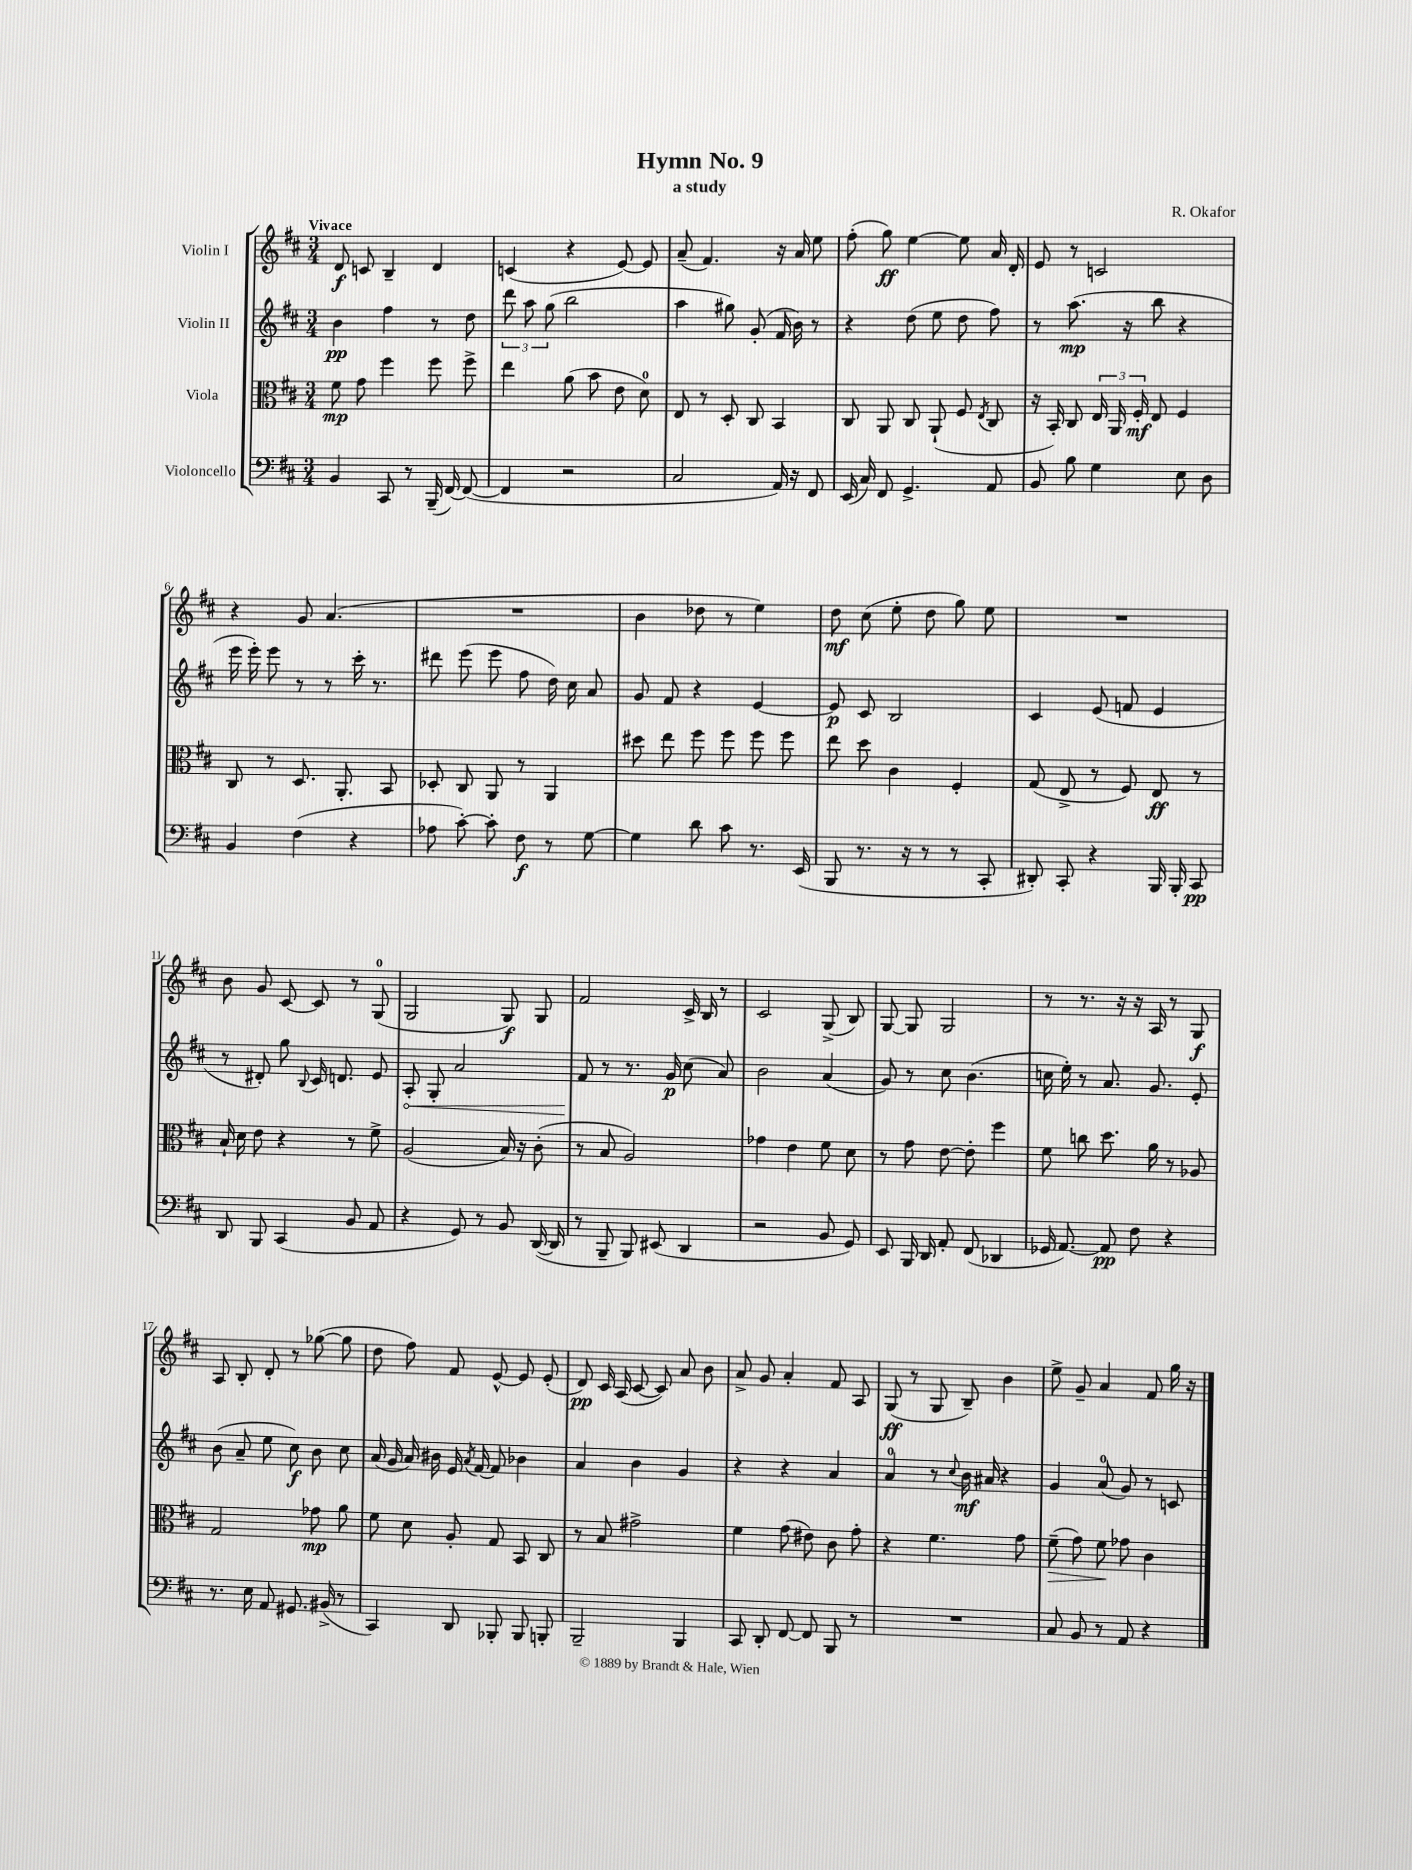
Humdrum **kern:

**kern	**dynam	**kern	**dynam	**kern	**dynam	**kern	**dynam
*part4	*part4	*part3	*part3	*part2	*part2	*part1	*part1
*staff4	*staff4	*staff3	*staff3	*staff2	*staff2	*staff1	*staff1
*I"Violoncello	*	*I"Viola	*	*I"Violin II	*	*I"Violin I	*
*clefF4	*	*clefC3	*	*clefG2	*	*clefG2	*
*k[f#c#]	*	*k[f#c#]	*	*k[f#c#]	*	*k[f#c#]	*
*M3/4	*	*M3/4	*	*M3/4	*	*M3/4	*
=1	=1	=1	=1	=1	=1	=1	=1
!	!	!	!	!	!	!LO:TX:a:B:t=Vivace	!
4BB/	.	8f#\	mp	4b\	pp	8d/	f
.	.	8g\	.	.	.	8cn/	.
8CC#/	.	4ff#\	.	4ff#\	.	4B~/	.
8r	.	.	.	.	.	.	.
(16BBB~/	.	8ff#\	.	8r	.	4d/	.
[16FF#/)	.	.	.	.	.	.	.
(8FF#/_	.	8ff#^\	.	8dd\	.	.	.
=2	=2	=2	=2	=2	=2	=2	=2
4FF#/]	.	4ee\	.	12ddd\	.	(4cn/	.
.	.	.	.	12aa\	.	.	.
.	.	.	.	(12gg\	.	.	.
2r	.	(8a\	.	2bb\	.	4r	.
.	.	8b\	.	.	.	.	.
.	.	8e\	.	.	.	[8e/)	.
.	.	8d\)	.	.	.	8e/]	.
=3	=3	=3	=3	=3	=3	=3	=3
2C#/	.	8E/	.	4aa\	.	(8a~/	.
.	.	8r	.	.	.	4.f#/)	.
.	.	8D'/	.	8gg#X\)	.	.	.
.	.	8C#/	.	(8g'/	.	.	.
16AA/)	.	4BB/	.	16f#/	.	16r	.
16r	.	.	.	16b\)	.	16a/	.
8FF#/	.	.	.	8r	.	8ee\	.
=4	=4	=4	=4	=4	=4	=4	=4
(16EE/	.	8C#/	.	4r	.	(8ff#'\	.
16C#/)	.	.	.	.	.	.	.
8FF#/	.	8AA/	.	.	.	8gg\)	ff
4.GG^/	.	8C#/	.	(8dd\	.	[4ee\	.
.	.	(8AA`/	.	8ee\	.	.	.
.	.	8F#/	.	8dd\	.	8ee\]	.
.	.	8qE/	.	.	.	.	.
8AA/	.	8C#/	.	8ff#\)	.	16a/	.
.	.	.	.	.	.	16d'/	.
=5	=5	=5	=5	=5	=5	=5	=5
8BB/	.	16r	.	8r	.	8e/	.
.	.	16BB'/)	.	.	.	.	.
8B\	.	8C#/	.	(8.aa\	mp	8r	.
4G\	.	24E/	.	.	.	2cn/	.
.	.	24AA/	.	.	.	.	.
.	.	.	.	16r	.	.	.
.	.	24F#'/	mf	.	.	.	.
.	.	8E/	.	8bb\	.	.	.
8E\	.	4F#/	.	4r	.	.	.
8D\	.	.	.	.	.	.	.
!!LO:LB:g=z
=6	=6	=6	=6	=6	=6	=6	=6
4BB/	.	8C#/	.	16eee\	.	4r	.
.	.	.	.	16eee'\)	.	.	.
.	.	8r	.	8eee\	.	.	.
(4F#\	.	8.D/	.	8r	.	8g/	.
.	.	.	.	8r	.	(4.a/	.
.	.	8.AA'/	.	.	.	.	.
4r	.	.	.	16ccc#'\	.	.	.
.	.	.	.	8.r	.	.	.
.	.	8BB/	.	.	.	.	.
=7	=7	=7	=7	=7	=7	=7	=7
8A-X\	.	8D-X'/	.	8ddd#X\	.	2.r	.
[8c#'\)	.	8C#/	.	(8eee\	.	.	.
8c#'\]	.	8AA/	.	8eee\	.	.	.
8F#\	f	8r	.	8ff#\	.	.	.
8r	.	4AA/	.	16dd\)	.	.	.
.	.	.	.	16cc#\	.	.	.
[8G\	.	.	.	8a/	.	.	.
=8	=8	=8	=8	=8	=8	=8	=8
4G\]	.	8dd#X\	.	8g/	.	4b\	.
.	.	8ee\	.	8f#/	.	.	.
8d\	.	8ff#\	.	4r	.	8dd-X\	.
8c#\	.	8ff#\	.	.	.	8r	.
8.r	.	8ff#\	.	[4e/	.	4ee\)	.
.	.	8ff#\	.	.	.	.	.
(16EE/	.	.	.	.	.	.	.
=9	=9	=9	=9	=9	=9	=9	=9
8BBB/	.	8ee\	.	8e/]	p	8dd\	mf
8.r	.	8dd\	.	8c#/	.	(8cc#\	.
.	.	4c#\	.	2B/	.	8ee'\	.
16r	.	.	.	.	.	.	.
8r	.	.	.	.	.	8dd\	.
8r	.	4F#'/	.	.	.	8gg\)	.
8CC#'/	.	.	.	.	.	8ee\	.
=10	=10	=10	=10	=10	=10	=10	=10
8DD#X'/)	.	(8G/	.	4c#/	.	2.r	.
8CC#'/	.	8E^/	.	.	.	.	.
4r	.	8r	.	(8e/	.	.	.
.	.	8F#/)	.	8fn/	.	.	.
16BBB/	.	8E/	ff	4e/	.	.	.
16BBB'/	.	.	.	.	.	.	.
8CC#/	pp	8r	.	.	.	.	.
!!LO:LB:g=z
=11	=11	=11	=11	=11	=11	=11	=11
8DD/	.	16B`/	.	8r	.	8b\	.
.	.	16d\	.	.	.	.	.
8BBB/	.	8e\	.	8d#X'/)	.	8g/	.
(4CC#/	.	4r	.	8gg\	.	[8c#/	.
.	.	.	.	8qqB/	.	.	.
.	.	.	.	16c#/	.	8c#/]	.
.	.	.	.	8.dn/	.	.	.
8BB/	.	8r	.	.	.	8r	.
8AA/	.	8f#^\	.	8e/	.	(8G/	.
=12	=12	=12	=12	=12	=12	=12	=12
!	!	!	!	!	!LO:HP:b	!	!
4r	.	(2A/	.	8A'/	<	2G/	.
.	.	.	.	8G'/	.	.	.
8GG/)	.	.	.	2a/	.	.	.
8r	.	.	.	.	.	.	.
8BB/	.	16B/)	.	.	.	8G/)	f
.	.	16r	.	.	.	.	.
([16DD/	.	(8c#'\	.	.	.	8G/	.
16DD/]	.	.	.	.	.	.	.
=13	=13	=13	=13	=13	=13	=13	=13
8r	.	8r	.	8f#/	.	2f#/	.
8BBB~/	.	8B/	.	8r	[	.	.
8BBB/)	.	2A/)	.	8.r	.	.	.
(8EE#X/	.	.	.	.	.	.	.
.	.	.	.	16g/	p	.	.
4DD/	.	.	.	(8cc#\	.	16c#^/	.
.	.	.	.	.	.	16B/	.
.	.	.	.	8a/)	.	8r	.
=14	=14	=14	=14	=14	=14	=14	=14
2r	.	4g-X\	.	2b\	.	2c#/	.
.	.	4e\	.	.	.	.	.
8BB/	.	8f#\	.	(4a/	.	(8G^/	.
8GG/)	.	8d\	.	.	.	8B/)	.
=15	=15	=15	=15	=15	=15	=15	=15
8EE/	.	8r	.	8g/)	.	[8G/	.
16BBB/	.	8g\	.	8r	.	8G/]	.
16DD/	.	.	.	.	.	.	.
8AA'/	.	[8e\	.	8cc#\	.	2G/	.
(8FF#/	.	8e'\]	.	(4.b\	.	.	.
4DD-X/	.	4ff#\	.	.	.	.	.
=16	=16	=16	=16	=16	=16	=16	=16
16GG-X/	.	8f#\	.	16ccn\	.	8r	.
[8.AA/)	.	.	.	16ee'\)	.	.	.
.	.	8ccn\	.	8r	.	8.r	.
8AA/]	pp	8.dd\	.	8.a/	.	.	.
.	.	.	.	.	.	16r	.
8F#\	.	.	.	.	.	16r	.
.	.	16a\	.	8.g/	.	16A/	.
4r	.	8r	.	.	.	8r	.
.	.	8A-X/	.	8e'/	.	8G/	f
!!LO:LB:g=z
=17	=17	=17	=17	=17	=17	=17	=17
8.r	.	2G/	.	(8b\	.	8A/	.
.	.	.	.	8a~/	.	8B'/	.
16E\	.	.	.	.	.	.	.
8AA/	.	.	.	8ee\	.	8d'/	.
8.GG#X/	.	.	.	8cc#\)	f	8r	.
.	.	8g-X\	mp	8b\	.	([8gg-X\	.
(16BB#X^/	.	.	.	.	.	.	.
8r	.	8a\	.	8cc#\	.	8gg-\]	.
=18	=18	=18	=18	=18	=18	=18	=18
4CC#/)	.	8f#\	.	(16a/	.	8dd\	.
.	.	.	.	16g/	.	.	.
.	.	8d\	.	16a/)	.	8ff#\)	.
.	.	.	.	16b#X\	.	.	.
8DD/	.	8A'/	.	16e/	.	8f#/	.
.	.	.	.	8qa/	.	.	.
.	.	.	.	[16f#/	.	.	.
8BBB-X'/	.	8G/	.	8f#/]	.	[8e^^/	.
8BBB-/	.	8BB/	.	4b-X\	.	8e/]	.
8BBBn'/	.	8C#/	.	.	.	(8e'/	.
=19	=19	=19	=19	=19	=19	=19	=19
2BBB~/	.	8r	.	4a/	.	8d/)	pp
.	.	8B/	.	.	.	16c#/	.
.	.	.	.	.	.	(16A/	.
.	.	2g#X^\	.	4b\	.	[8c#/	.
.	.	.	.	.	.	8c#/])	.
4BBB/	.	.	.	4g/	.	8a/	.
.	.	.	.	.	.	8b\	.
=20	=20	=20	=20	=20	=20	=20	=20
8CC#/	.	4f#\	.	4r	.	8a^/	.
8DD'/	.	.	.	.	.	8g/	.
[8FF#/	.	(8g\	.	4r	.	4a'/	.
8FF#/]	.	8e#X\)	.	.	.	.	.
8BBB/	.	8c#\	.	4a/	.	8f#/	.
8r	.	8g'\	.	.	.	8A/	.
=21	=21	=21	=21	=21	=21	=21	=21
2.r	.	4r	.	4a/	.	(8G/	ff
.	.	.	.	.	.	8r	.
.	.	4.f#\	.	8r	.	8G/	.
.	.	.	.	8qqcc#/	.	.	.
.	.	.	.	16b\	mf	8B~/)	.
.	.	.	.	16a#X/	.	.	.
.	.	.	.	4r	.	4b\	.
.	.	8g\	.	.	.	.	.
=22	=22	=22	=22	=22	=22	=22	=22
!	!	!	!LO:HP:b	!	!	!	!
8C#/	.	(8f#~\	>	4g/	.	8ee^\	.
8BB/	.	8g\)	.	.	.	8g~/	.
8r	.	8f#\	.	(8a/	.	4a/	.
8AA/	.	8g-X\	]	8g/)	.	.	.
4r	.	4c#\	.	8r	.	8f#/	.
.	.	.	.	8cn/	.	16gg\	.
.	.	.	.	.	.	16r	.
==	==	==	==	==	==	==	==
*-	*-	*-	*-	*-	*-	*-	*-
